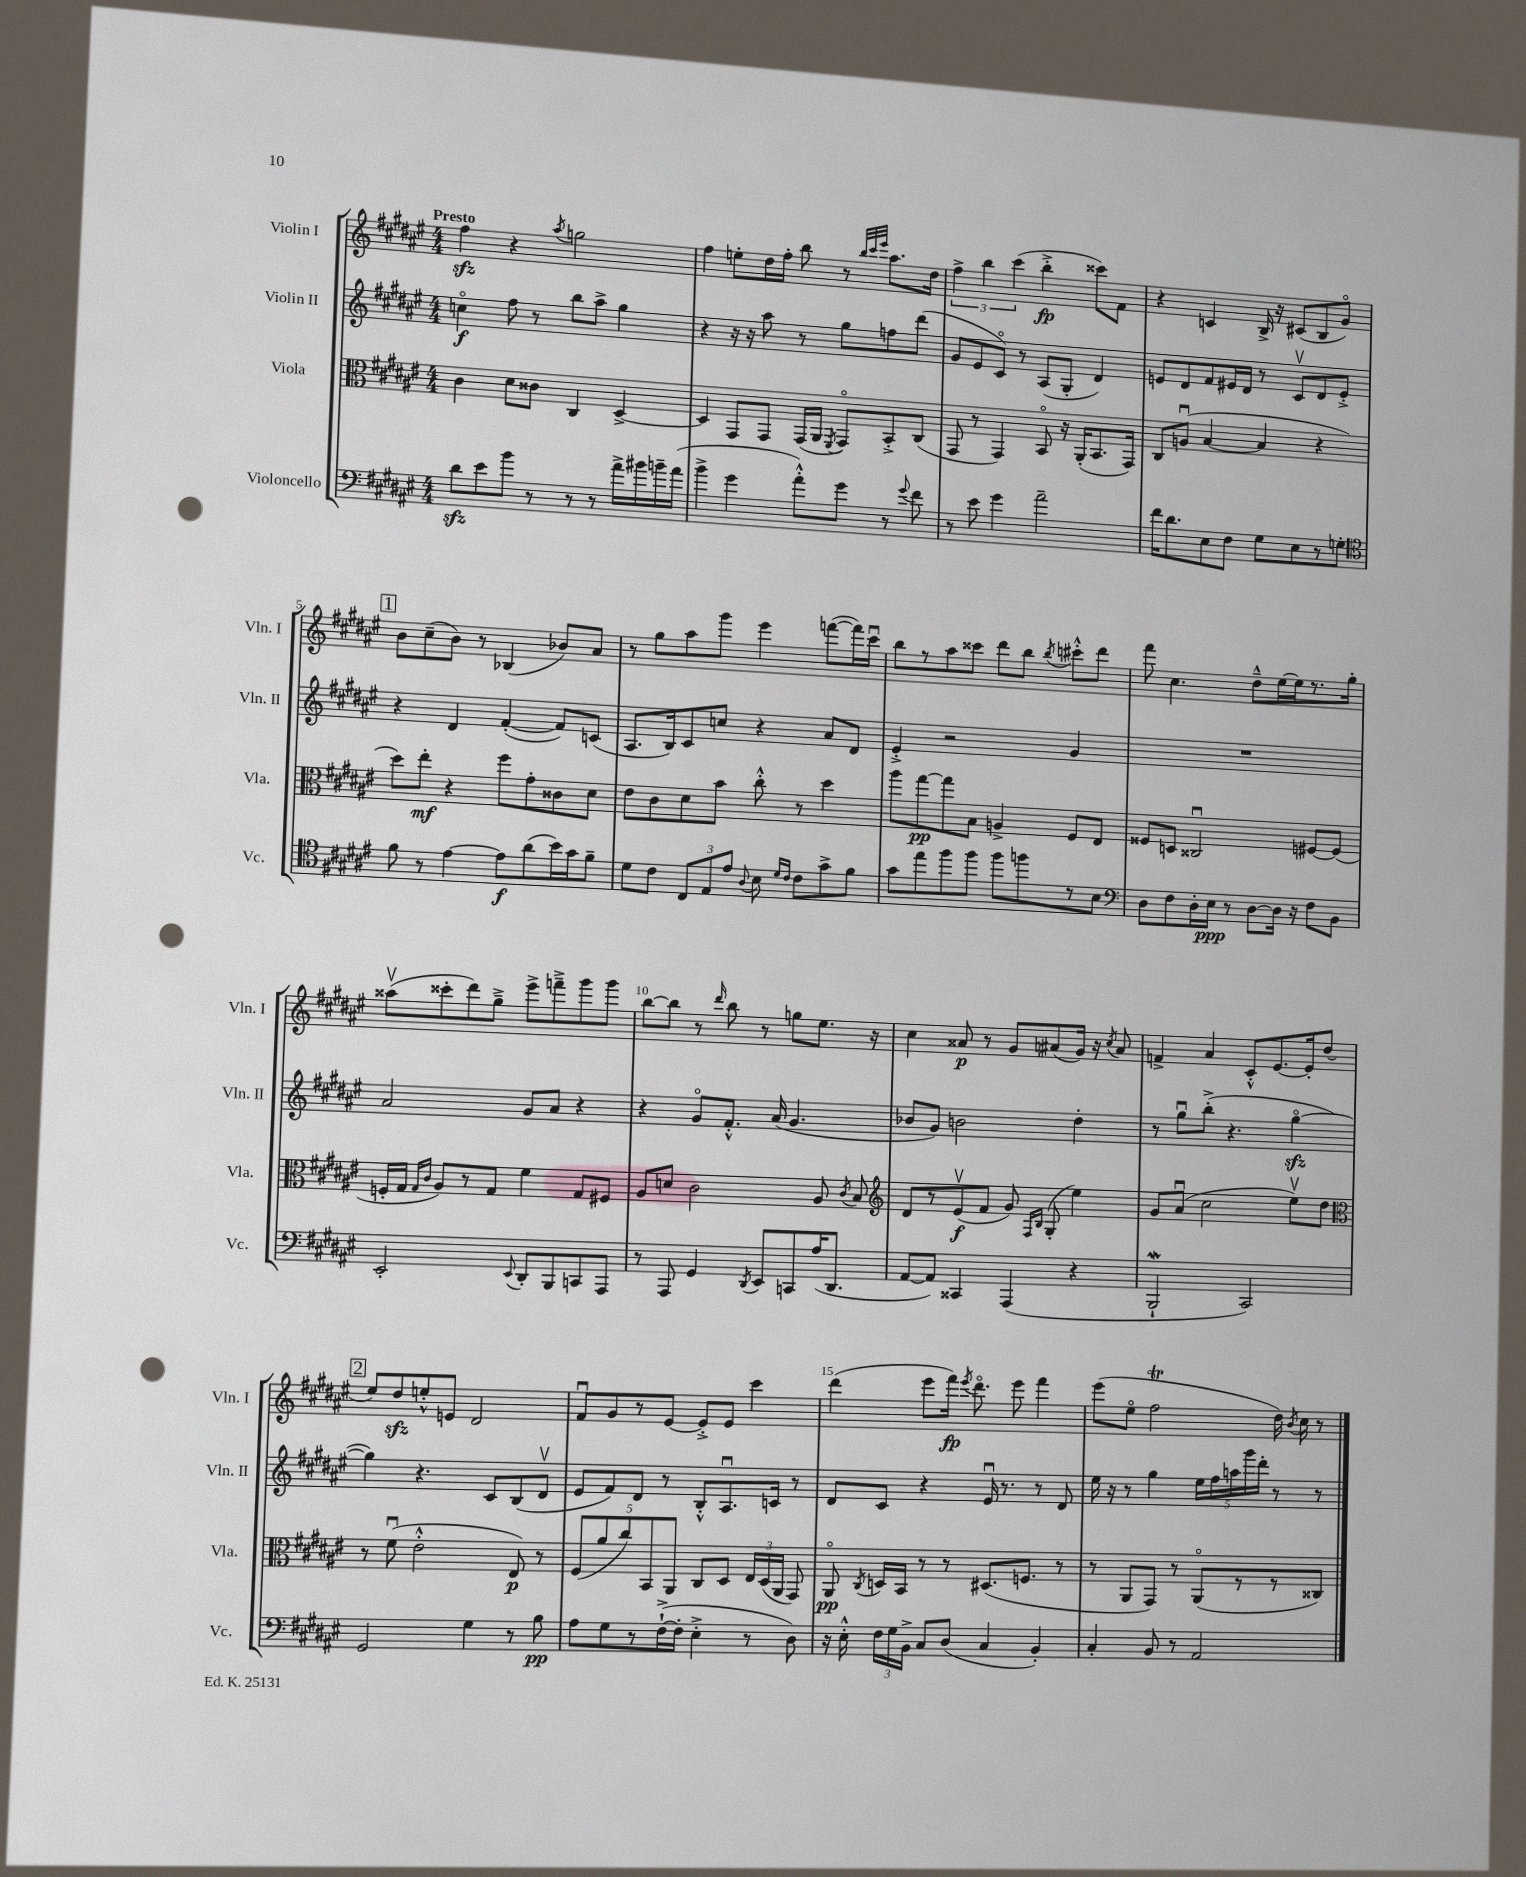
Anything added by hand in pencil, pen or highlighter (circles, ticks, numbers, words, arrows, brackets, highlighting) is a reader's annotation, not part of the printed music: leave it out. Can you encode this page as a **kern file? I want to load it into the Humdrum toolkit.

**kern	**kern	**kern	**kern
*staff4	*staff3	*staff2	*staff1
*clefF4	*clefC3	*clefG2	*clefG2
*k[f#c#g#d#a#e#]	*k[f#c#g#d#a#e#]	*k[f#c#g#d#a#e#]	*k[f#c#g#d#a#e#]
*M4/4	*M4/4	*M4/4	*M4/4
8d#	4c#	4cco	4ff#
8e#	.	.	.
8b	8d#	8ff#	4r
8r	8c##	8r	.
.	.	.	8qaa#
8r	4C#	8bb	2gg
8r	.	8aa#^	.
16a#^	[4D#^	4gg#	.
16b#	.	.	.
16b~	.	.	.
(16a#	.	.	.
=	=	=	=
4b^	4D#]	4r	4ff#
4g#	8GG#	16r	8ee'
.	.	16r	.
.	8GG#	8aa#	16dd#
.	.	.	16ff#'
8a#'^^)	(16GG#	8r	8bb
.	16AA#	.	.
.	8qFF#	.	.
8g#	8GG#o)	8gg#	8r
.	.	.	32qqbb
.	.	.	32qqccc#
.	.	.	32qqeee#
8r	8BB'^	8ff	8.aa#
8qqg#	.	.	.
8f#	(8C#	(8ddd#	.
.	.	.	16dd#
=	=	=	=
8r	8GG#	8g#	6ff#^
8e#	8r	8e#	.
.	.	.	6bb
4g#	4GG#)	8c#o)	.
.	.	.	(6ccc#
.	.	8r	.
2a#~	8BBo	(8A#	4bb'^
.	16r	8G#'	.
.	(16AA#'	.	.
.	8.BB	4d#)	8ccc##)
.	.	.	8f#
.	16GG#)	.	.
=	=	=	=
16f#	8C#	8e	4r
8.d#	.	.	.
.	(8Au	8d#	.
8E#	[4B	8f#	4c
8F#	.	16e#	.
.	.	16d#	.
8G#	4B]	8r	16B^
.	.	.	16r
8E#	.	8c#v	(8c#
8r	4r	8d#	8B
8G'	.	8e#'^	8g#o)
=	=	=	=
*clefC4	*	*	*
8f#	8dd#)	4r	8b
8r	8ee#'	.	(8cc#~
[4e#	4r	4d#	8b)
.	.	.	8r
8e#]	8ff#	([4f#'	(4B-
(8a#	8g#'	.	.
16b)	8c##	8f#])	8b-)
16g#	.	.	.
8f#~	8d#	(8c	8a#
=	=	=	=
8d#	8e#	8.A#	8r
8c#	8c#	.	8gg#
.	.	16B)	.
12C#	8d#	8c#	8aa#
12E#	.	.	.
.	8b	8cc	8ggg#
12e#	.	.	.
8qqA#	.	.	.
8B	8cc#'^^	4r	4eee#
16qqd#	.	.	.
16qqc#	.	.	.
8c#	8r	.	.
8g#^	4dd#	8a#	([8fff
8f#	.	8d#	16fff])
.	.	.	16ccc#u
=	=	=	=
8g#	8aa#	4e#'^	8bb
8ee#	[8gg#	.	8r
8ff#	8gg#]	2r	8aa#
8ff#	8B	.	8ccc##
8ff#	4A^	.	8ddd#
8ff	.	.	8bb
.	.	.	8qbb
8r	8F#	4g#	8ccc#'^^
8B	8E#	.	8ddd#
=	=	=	=
*clefF4	*	*	*
8D#	8F##	1r	8fff#
8F#	8D	.	4.cc#
16D#'	2C##u	.	.
16E#	.	.	.
8r	.	.	.
[8D#	.	.	8dd#~^^
16D#]	.	.	[16ee#
16r	.	.	16ee#]
8F#	[8F#	.	8.r
8BB	(8F#]	.	.
.	.	.	16gg#'
=	=	=	=
2EE#'	16F'	2a#	(8aa##v
.	16G#	.	.
.	16qqG#	.	.
.	16qqc#	.	.
.	8A#)	.	8ccc##'
.	8r	.	8ddd#)
.	8G#	.	8gg#~^
8qqEE#	.	.	.
8DD#'	4f#	8g#	8eee#^
8BBB	.	8a#	8fff~^
8CC	8G#	4r	8ggg#
8AAA#	8F#	.	8ggg#
=	=	=	=
8r	8A#	4r	[8bb
8AAA#	8d	.	8bb]
4GG#	2c#	8g#o	8r
.	.	.	16qqddd#
.	.	8.f#'^^	8bb
8qDD#	.	.	.
8EE#	.	.	8r
.	.	(16a#	.
8CC	.	4.g#	8gg
(16A#	8A#	.	8.ee#
8.DD#	.	.	.
.	8qc#	.	.
.	8B	.	.
.	.	.	16r
=	=	=	=
*	*clefG2	*	*
[8AA#	8d#	8b-	4cc#
8AA#])	8r	8g#)	.
4CC##	(8e#v	2b	8a##
.	8f#	.	8r
(4AAA#	8g#)	.	8g#
.	16qqF#	.	.
.	16qqB	.	.
.	(8G#'	.	(8a#
4r	4ee#)	4dd#'	16g#)
.	.	.	16r
.	.	.	8qcc#
.	.	.	8a#
=	=	=	=
2BBB`	8g#	8r	4f^
.	(8a#u	8gg#u	.
.	2cc#	(8bb'^	4a#
.	.	4.r	.
2CC#)	.	.	8c#'^^
.	.	.	[8.e#
.	8ee#v)	[4gg#o	.
.	.	.	16e#']
.	8dd#	.	(8dd#
=	=	=	=
*	*clefC3	*	*
2GG#	8r	4gg#])	8ee#)
.	(8f#u	.	8dd#
.	2e#'^^	4.r	8ee'^^
.	.	.	8e
4G#	.	.	2d#
.	.	8c#	.
8r	8E#)	(8B	.
8B	8r	8d#v	.
=	=	=	=
8A#	(10F#	8e#	8f#u
.	10a#	.	.
8G#	.	8f#)	8g#
.	10cc#)	.	.
8r	.	8d#	8r
.	10BB	.	.
([16F#`^	.	8r	[8e#
.	10AA#	.	.
16F#']	.	.	.
4E#'^	8C#	8B'^^	8e#'^]
.	8D#	8.A#u	8e#
8r	24E#	.	4ccc#
.	(24D#	.	.
.	.	16c	.
.	24AA#	.	.
8D#)	8GG#)	8r	.
=	=	=	=
16r	8AA#o	8d#	(4ddd#
16E#'^^	.	.	.
.	8qC#	.	.
24F#	16D	8c#	.
24G#	.	.	.
.	16BB	.	.
24BB^	.	.	.
8C#	8r	4r	8eee#
(8D#	8r	.	16fff#)
.	.	.	8qeee#
.	.	.	8.ddd#o
4C#	(8.D#	16e#u	.
.	.	8.r	.
.	.	.	8eee#
.	8.F	.	.
4BB')	.	8r	4fff#
.	8r	8d#	.
=	=	=	=
4C#'	8r	16ee#	(8eee#
.	.	16r	.
.	8AA#	8r	8ee#o
8BB	8GG#)	4gg#	2ff#
8r	8r	.	.
2AA#	(8AA#o	20ee#	.
.	.	20ff#	.
.	.	20aa	.
.	8r	.	.
.	.	20ggg#	.
.	.	20ddd#'	.
.	8r	8r	16dd#)
.	.	.	8qb
.	.	.	16cc#
.	8C##)	8r	8r
==	==	==	==
*-	*-	*-	*-
